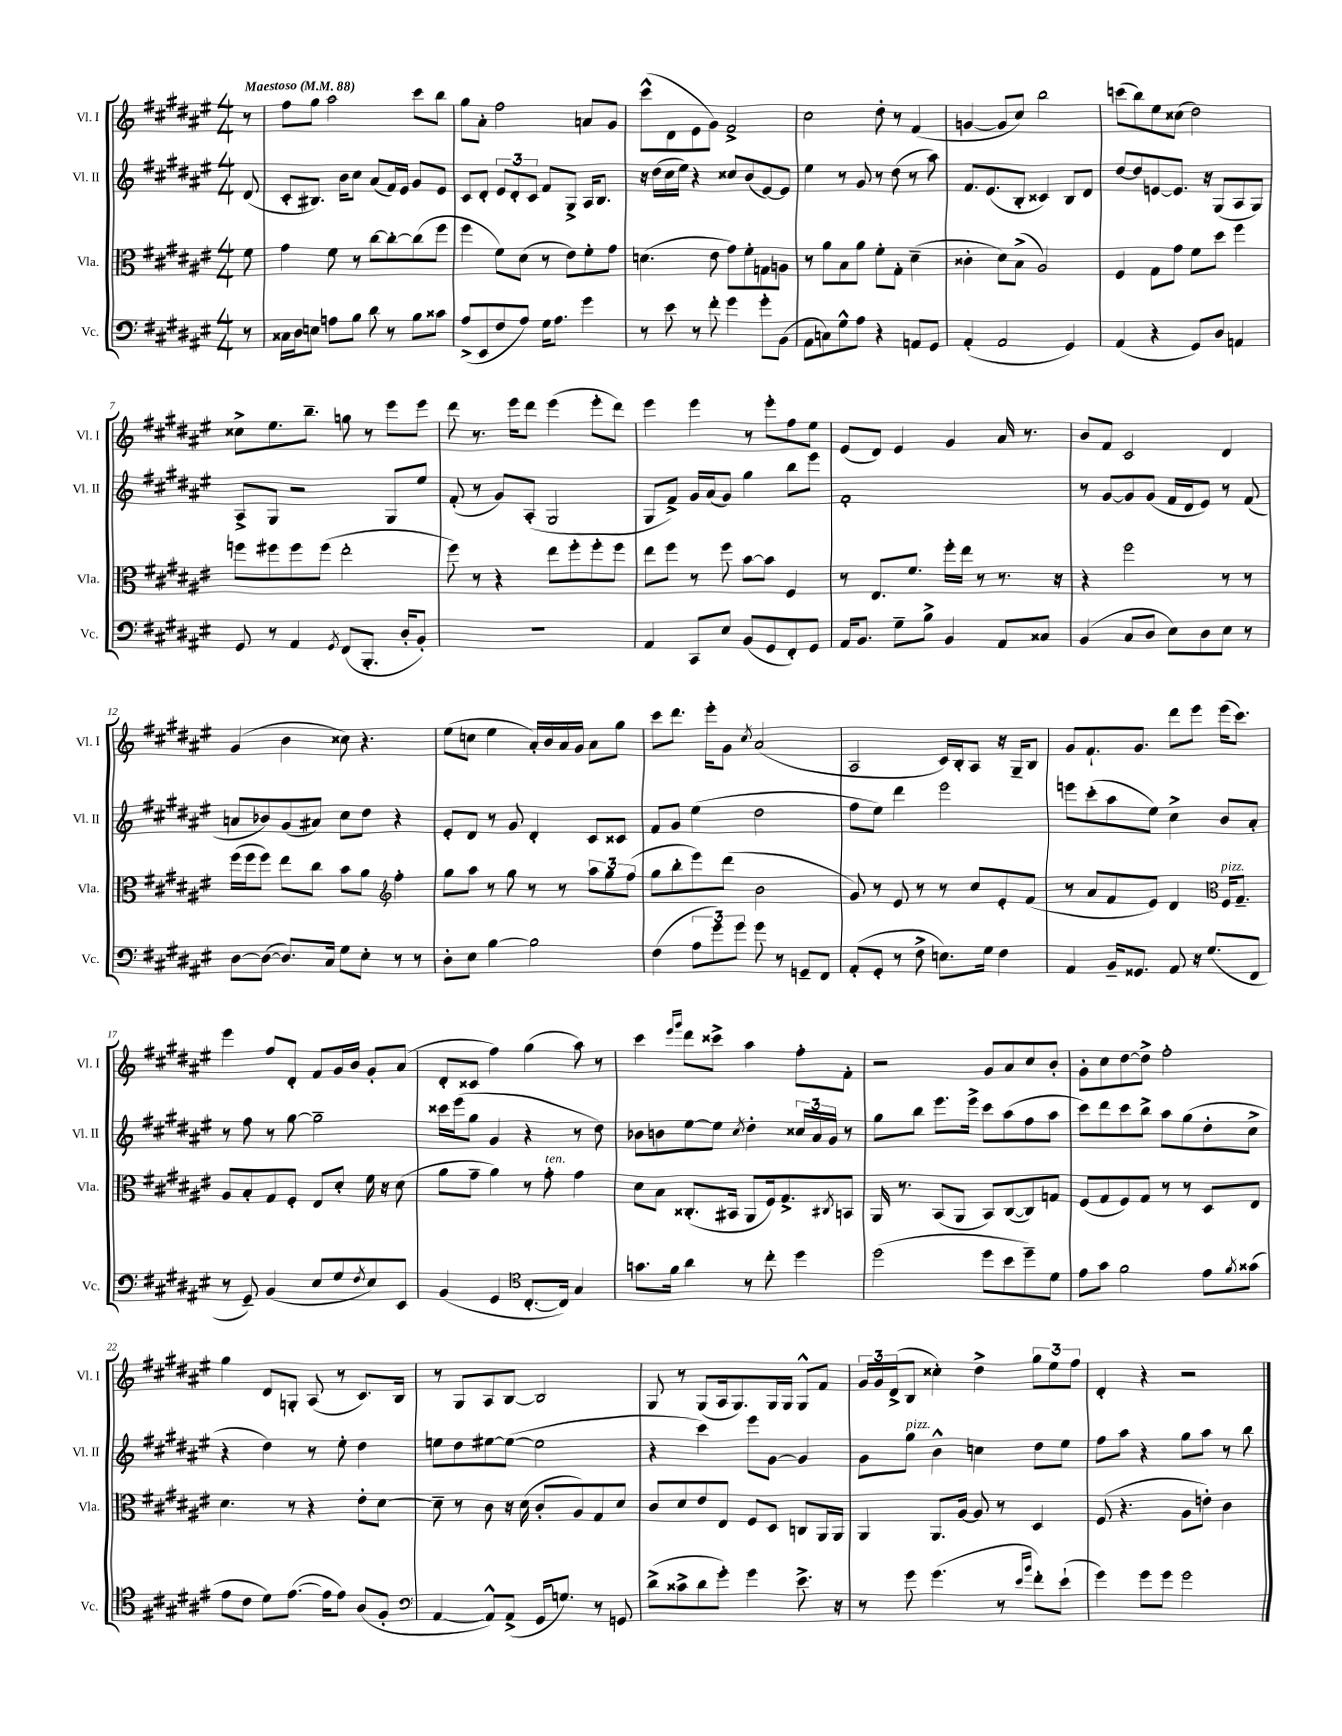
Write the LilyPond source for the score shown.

<<
\new StaffGroup <<
\new Staff = "s0" \with { instrumentName = "Vl. I" shortInstrumentName = "Vl. I" } {
    \clef treble \key fis \major \numericTimeSignature \time 4/4 \partial 8 \tempo "Maestoso" 4 = 88
    r8 |
    fis''8 gis''8 ais''2 cis'''8 b''8 |
    gis''8 ais'8-. fis''2 a'8 gis'8 |
    cis'''8-^( dis'8 eis'8 gis'8) fis'2-> |
    cis''2 dis''8-. r8 fis'4( |
    g'4~ g'8 cis''8) b''2 |
    c'''8( b''8) eis''8 cisis''8( dis''2) |
    cisis''8-> eis''8. b''8.-- g''8 r8 eis'''8 eis'''8 |
    dis'''8 r8. eis'''16 dis'''8 eis'''4( eis'''8-. dis'''8) |
    eis'''4 eis'''4 r8 eis'''8-. fis''8 eis''8 |
    eis'8( dis'8) eis'4 gis'4 ais'16 r8. |
    b'8 fis'8 cis'2 dis'4 |
    gis'4( b'4 cisis''8) r4. |
    eis''8( c''8 eis''4 ais'16-.) b'16 ais'16 gis'16 ais'8 gis''8 |
    cis'''8 dis'''8. eis'''16-. gis'8 \acciaccatura { cis''8 } ais'2( |
    ais2 cis'16) b16-. ais8 r16 gis16-- b8 |
    gis'8 fis'8.-! gis'8. dis'''8 eis'''8 eis'''16( cis'''8.) |
    eis'''4 fis''8 dis'8-. fis'8 gis'16 b'16 gis'8-. ais'8( |
    dis'8-. cisis'8 fis''4) gis''4( ais''8) r8 |
    cis'''4 \grace { eis'''16 gis'''16 } dis'''8 cisis'''8-> ais''4 fis''8-. fis'8-. |
    r2 gis'8 ais'8 cis''8 b'8-. |
    gis'8-. cis''8 dis''8~ dis''8-> fis''2-. |
    gis''4 dis'8 g8-. ais8( r8 cis'8.) b16 |
    r8 gis8 ais8 b8~ b2 |
    gis8 r8 gis8( ais16 gis8.) gis16 gis16 gis8-^ fis'8 |
    \tuplet 3/2 { gis'16 gis'16 dis'16->( } b8 cisis''4-.) dis''4-> \tuplet 3/2 { gis''8 eis''8 fis''8 } |
    dis'4-. r4 r2 \bar "|." |
}
\new Staff = "s1" \with { instrumentName = "Vl. II" shortInstrumentName = "Vl. II" } {
    \clef treble \key fis \major \numericTimeSignature \time 4/4 \partial 8
    dis'8( |
    cis'8-. bis8.) b'16 cis''8 ais'8( fis'16) eis'16 gis'8 eis'8 |
    cis'8 dis'8-. \tuplet 3/2 { eis'8 dis'8-. cis'8 } fis'8 gis8-> ais16 b8. |
    r16 dis''16( cis''16 eis''16) r4 cisis''8 b'8( eis'8~) eis'8 |
    eis''4 r8 gis'8 r8 dis''8( r8 ais''8) |
    fis'8. eis'8.( b8-. cisis'4) b8 dis'8 |
    dis''8~ dis''8 e'8~ e'8. r16 gis8( ais8 gis8) |
    ais8-> gis8 r2 gis8 eis''8 |
    fis'8-.( r8 gis'8) ais8-.( gis2 |
    gis8 fis'8->) gis'16 ais'16( gis'8) gis''4 b''8 eis'''8 |
    fis'1-. |
    r8 gis'8~ gis'8 gis'8( fis'16 dis'16 eis'8) r8 fis'8( |
    a'8 bes'8) gis'8( ais'8) cis''8 dis''8 r4 |
    eis'8-. dis'8 r8 gis'8 dis'4-. cis'8 cisis'8 |
    fis'8 gis'8 eis''4( dis''2 |
    fis''8 eis''8) dis'''4 eis'''2 |
    e'''8 cis'''8-.( ais''8 eis''8) cis''4-> b'8 ais'8-. |
    r8 fis''8 r8 gis''8~ gis''2-- |
    cisis'''16 eis'''16( gis''8 gis'4 r4 r8 dis''8) |
    bes'8 b'8 eis''8~ eis''8 \acciaccatura { cis''8 } dis''4-. \tuplet 3/2 { cisis''16 ais'16 gis'16 } r8 |
    gis''8 b''8 eis'''8. eis'''16-> cis'''8 ais''8( fis''8 ais''8 |
    cis'''8) dis'''8 cis'''8 b''8-> ais''8 gis''8( dis''8-. cis''8-> |
    r4 dis''4) r8 eis''8-. dis''4 |
    e''8 dis''8 eis''8~ eis''8~( eis''2 |
    r4 cis'''4) eis'''8 gis'8~ gis'4 |
    gis'8 gis''8^\markup { \italic "pizz." } b'4-^ c''4 dis''8 eis''8 |
    fis''8 ais''8 r4 gis''8 ais''8 r8 b''8 \bar "|." |
}
\new Staff = "s2" \with { instrumentName = "Vla." shortInstrumentName = "Vla." } {
    \clef alto \key fis \major \numericTimeSignature \time 4/4 \partial 8
    fis'8 |
    gis'4 fis'8 r8 cis''8~ cis''8~-. cis''8( fis''8 |
    fis''4 fis'8) dis'8( r8 eis'8) fis'8-. gis'8 |
    d'4.( eis'8 gis'8) fis'8-. g8 a8 |
    r8 ais'8 b8 ais'8 fis'8-. gis8-. dis'4--( |
    cisis'4-. dis'8) b8->( ais2) |
    fis4 gis8 gis'8 fis'8 dis''8 fis''4 |
    f''8 fis''8 fis''8 fis''8( eis''2-. |
    fis''8) r8 r4 eis''8 fis''8-. fis''8-. fis''8 |
    eis''8 fis''8 r8 fis''8 b'8~ b'8 fis4 |
    r8 eis8. fis'8. fis''16-. eis''16 r8 r8. r16 |
    r4 fis''2 r8 r8 |
    fis''16( fis''16 fis''8) eis''8 cis''8 b'8 ais'8 \clef treble fis''4-. |
    gis''8 ais''8 r8 gis''8 r8 r8 \tuplet 3/2 { ais''8 gis''8 fis''8( } |
    gis''8 b''8-. eis'''8) dis'''8( b'2 |
    gis'8) r8 eis'8 r8 r8 cis''8 eis'8-. fis'8( |
    r8 ais'8 fis'8 eis'8) dis'4 \clef alto fis16^\markup { \italic "pizz." } gis8.-- |
    ais8 b8-. gis8 fis8-. eis8 dis'8-. fis'16 r16 dis'8( |
    ais'8 gis'8-- ais'4) r8 gis'8-.^\markup { \italic "ten." } gis'4 |
    dis'8 b8 cisis8.-.( bis,16 ais,8 fis16) gis8.-> \acciaccatura { cis8 } b,8 |
    ais,16 r8. b,8( ais,8 b,8) cis8~( cis8) g8 |
    fis8( gis8 fis8) gis8 r8 r8 dis8 eis8 |
    dis'4. r8 r4 eis'8-. dis'8~ |
    dis'8-- r8 cis'8 r16 dis'16( cis'8-. ais8) gis8 dis'8 |
    cis'8 dis'8 eis'8 eis8 fis8 dis8 c8 ais,16 ais,16 |
    ais,4 ais,8. ais16~ ais8 r8 dis4 |
    fis8( r4. ais8 e'8-.) cis'4 \bar "|." |
}
\new Staff = "s3" \with { instrumentName = "Vc." shortInstrumentName = "Vc." } {
    \clef bass \key fis \major \numericTimeSignature \time 4/4 \partial 8
    r8 |
    cisis16 dis16 e8 a8 b8 dis'8 r8 b8 cisis'8 |
    ais8->( eis,8 fis8 ais8) gis16 ais8. gis'4 |
    r8 eis'8 r8 fis'8-. gis'4 gis'8-. b,8( |
    ais,8 c8) gis8-^ ais8 r4 a,8 gis,8 |
    ais,4-.( ais,2 gis,4) |
    ais,4( r4 gis,8) dis8 a,4 |
    gis,8 r8 ais,4 \acciaccatura { gis,8 } fis,8( b,,8.-. dis16-. b,8-.) |
    R1 |
    ais,4 cis,8 eis8 b,8( gis,8 fis,8-.) gis,8 |
    ais,16 b,8. gis8-- b8-> b,4 ais,8 cisis8 |
    b,4( cis8 dis8 eis8) dis8 eis8 r8 |
    dis8~ dis8~( dis8.) cis16 gis8 eis8-. r8 r8 |
    dis8-. eis8 b4~ b2 |
    fis4( \tuplet 3/2 { ais8 gis'8) gis'8 } gis'8 r8 g,8-- fis,8 |
    ais,8-.( gis,8-. r8 fis8-> e8.) gis16 fis4 |
    ais,4 b,16-- gisis,8. ais,8 r16 gis8.( fis,8 |
    r8 gis,8--) b,4( eis8 gis8 \acciaccatura { fis8 } eis8) eis,8 |
    b,4( gis,4 \clef tenor cis8.~-. cis16) gis4 |
    g'8. fis'16 ais'4 r8 cis''8-. dis''4 |
    dis''2( dis''8 b'8 dis''8--) dis'8 |
    eis'8 gis'8 fis'2 eis'8 \acciaccatura { fis'8 } gisis'8( |
    eis'8 cis'8 dis'8) eis'8.~( eis'16 eis'8) ais8( fis8-. |
    \clef bass ais,4~ ais,8-^) ais,8->( gis,16 g8.) r8 g,8 |
    dis'8->( cisis'8-> dis'8 gis'8-.) gis'4 eis'8.-> r16 |
    r8 gis'8 gis'4.( r8 \grace { eis'16 b'16 } fis'8-.) eis'8-!( |
    gis'4) gis'8 gis'8 gis'2 \bar "|." |
}
>>
>>
